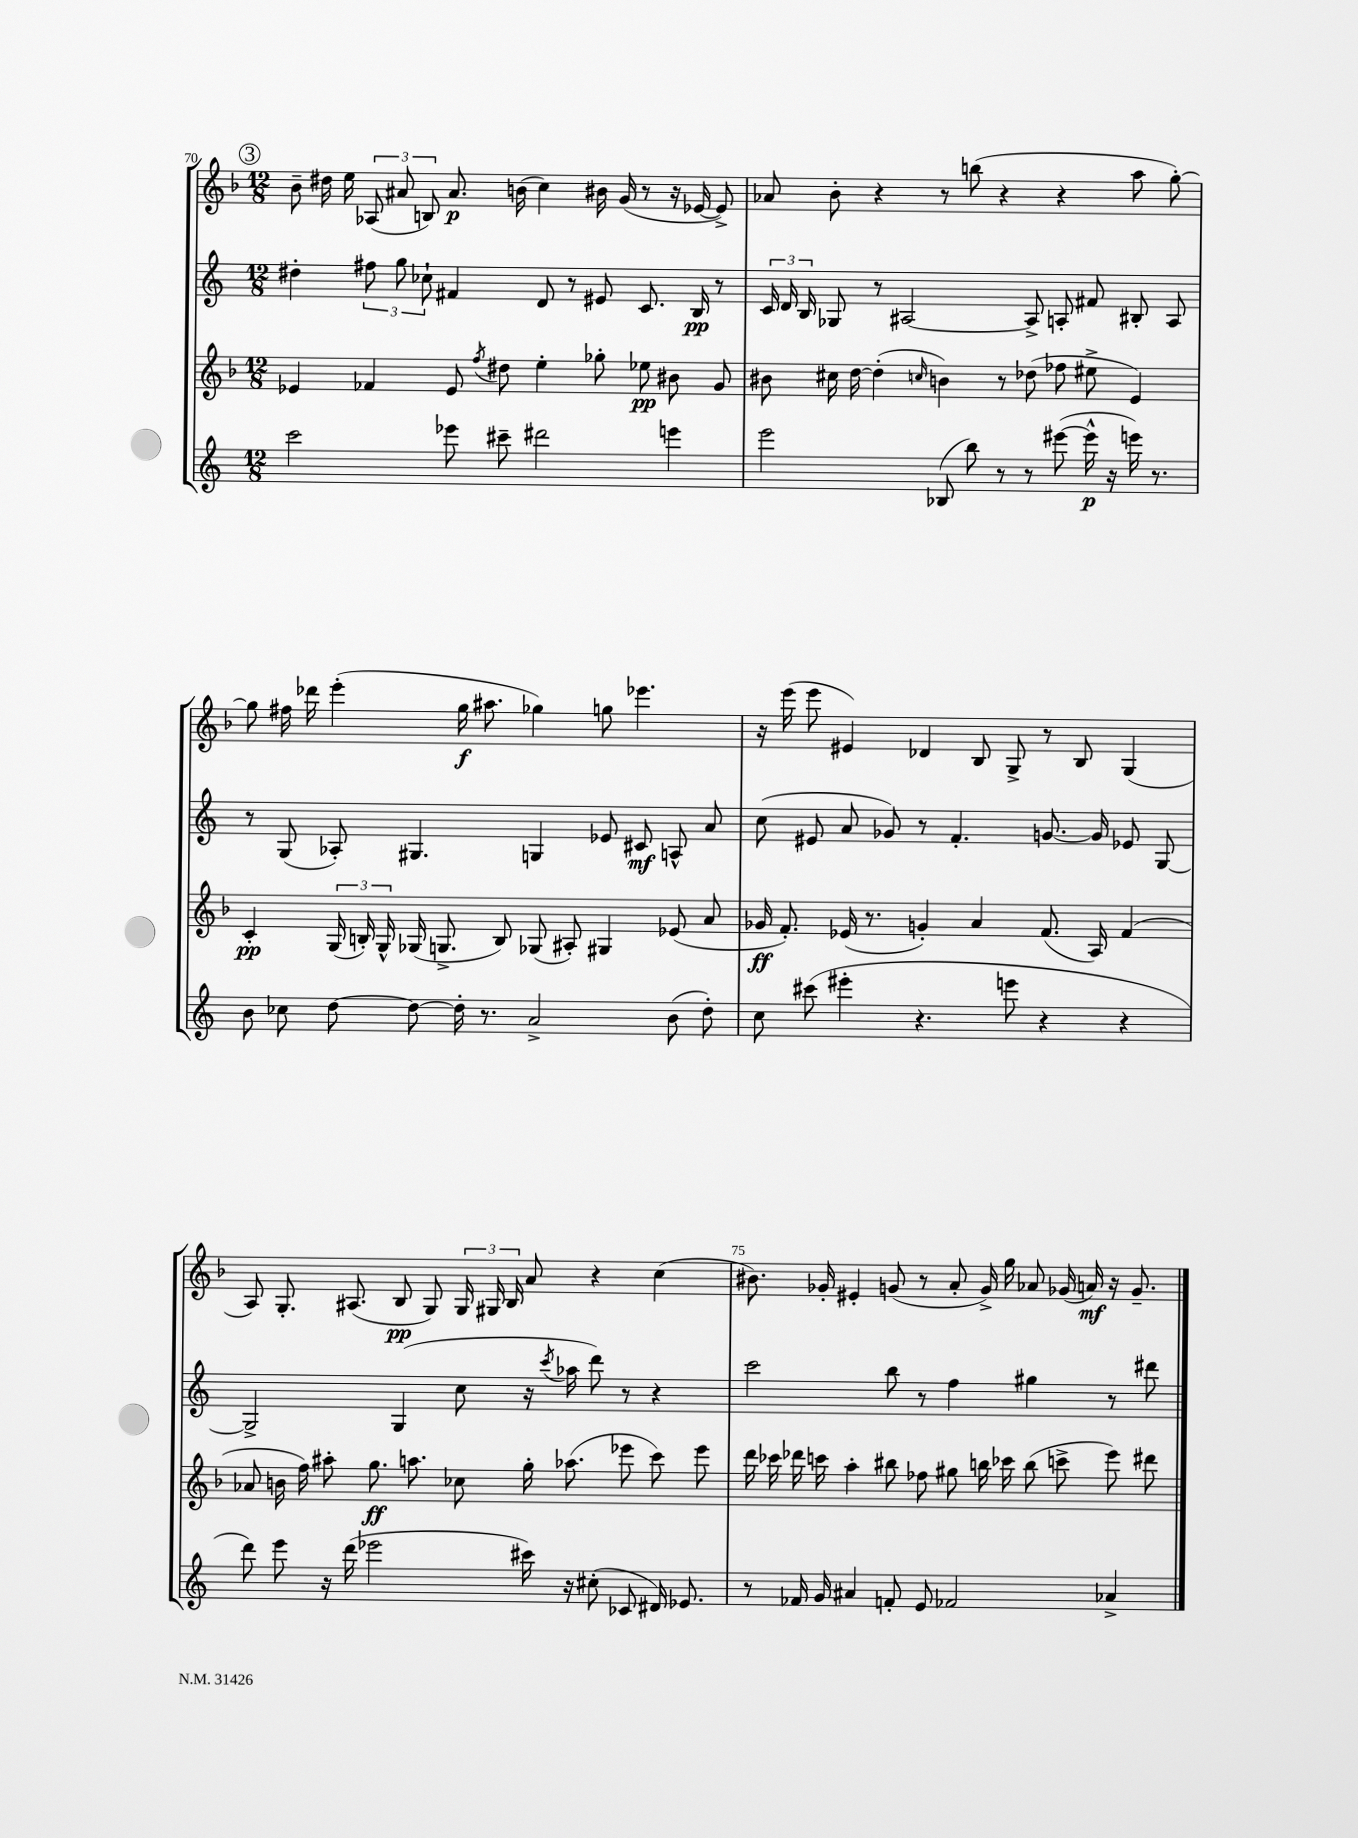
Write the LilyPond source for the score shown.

<<
\new StaffGroup <<
\new Staff = "s0" {
    \clef treble \key f \major \numericTimeSignature \time 12/8
    \autoBeamOff \mark \markup { \circle "3" } bes'8-- dis''16 e''16 \tuplet 3/2 { aes8( ais'8 b8) } ais'8.\p b'16( c''4) bis'16 g'16( r8 r16 ees'16~ ees'8->) |
    aes'8 bes'8-. r4 r8 b''8( r4 r4 a''8 g''8~-.) |
    g''8 fis''16 des'''16 e'''4-.( g''16\f ais''8. ges''4) g''8 ees'''4. |
    r16 e'''16( e'''8 eis'4) des'4 bes8 g8-> r8 bes8 g4( |
    a8) g8.-. ais8.( bes8\pp g8) \tuplet 3/2 { g16 gis16 bes16 } a'8 r4 c''4( |
    bis'8.) ges'16-. eis'4-. g'8( r8 a'8-. g'16->) g''16 aes'8 ges'16( a'16\mf) r16 ges'8.-- \bar "|." |
}
\new Staff = "s1" {
    \clef treble \key c \major \numericTimeSignature \time 12/8
    \autoBeamOff \mark \markup { \circle "3" } dis''4-. \tuplet 3/2 { fis''8 g''8 ces''8-! } fis'4 d'8 r8 eis'8 c'8. b16\pp r8 |
    \tuplet 3/2 { c'16 d'16 b16 } ges8 r8 ais2~ ais8-> a8-. fis'8 bis8-. a8 |
    r8 g8( aes8-.) gis4. g4 ees'8 cis'8\mf a8-^ a'8 |
    c''8( eis'8 a'8 ges'8) r8 f'4.-. g'8.~ g'16 ees'8 g8~ |
    g2-> g4( c''8 r16 \acciaccatura { c'''8 } aes''16 d'''8) r8 r4 |
    c'''2 b''8 r8 f''4 gis''4 r8 dis'''8 \bar "|." |
}
\new Staff = "s2" {
    \clef treble \key f \major \numericTimeSignature \time 12/8
    \autoBeamOff \mark \markup { \circle "3" } ees'4 fes'4 ees'8 \acciaccatura { f''8 } dis''8 e''4-. ges''8-. ees''8\pp bis'8 g'8 |
    bis'8 cis''16 d''16~ d''4-.( \grace { c''16 } b'4) r8 des''8( fes''8 eis''8-> e'4) |
    c'4-.\pp \tuplet 3/2 { g16( b16-.) g16-^ } ges16( g8.-> b8) ges8( ais8-.) gis4 ees'8( a'8 |
    ges'16\ff f'8.-.) ees'16( r8. g'4-.) a'4 f'8.( a16) f'4( |
    aes'8 b'16 f''16) ais''8-. g''8.\ff a''8. ces''8 g''16-. aes''8.( ees'''8 c'''8) ees'''8 |
    d'''16 ces'''16 des'''16 c'''16 a''4-. bis''8 fes''8 gis''8 b''16 ces'''16 b''8( c'''8-> e'''8) dis'''8 \bar "|." |
}
\new Staff = "s3" {
    \clef treble \key c \major \numericTimeSignature \time 12/8
    \autoBeamOff \mark \markup { \circle "3" } c'''2 ees'''8 cis'''8-- dis'''2 e'''4 |
    e'''2 bes8( b''8) r8 r8 eis'''8~( eis'''16-^\p r16 e'''16) r8. |
    b'8 ces''8 d''8~ d''8~ d''16-. r8. a'2-> b'8( d''8-.) |
    c''8 cis'''8( eis'''4-. r4. e'''8 r4 r4 |
    d'''8) e'''8 r16 d'''16( ees'''2 cis'''16) r16 cis''8-.( ces'8 dis'16) ees'8. |
    r8 fes'16 g'16 ais'4 f'8-. e'8 fes'2 aes'4-> \bar "|." |
}
>>
>>
\layout { \context { \Score currentBarNumber = #70 \override BarNumber.break-visibility = ##(#f #t #t) barNumberVisibility = #(every-nth-bar-number-visible 5) } }
